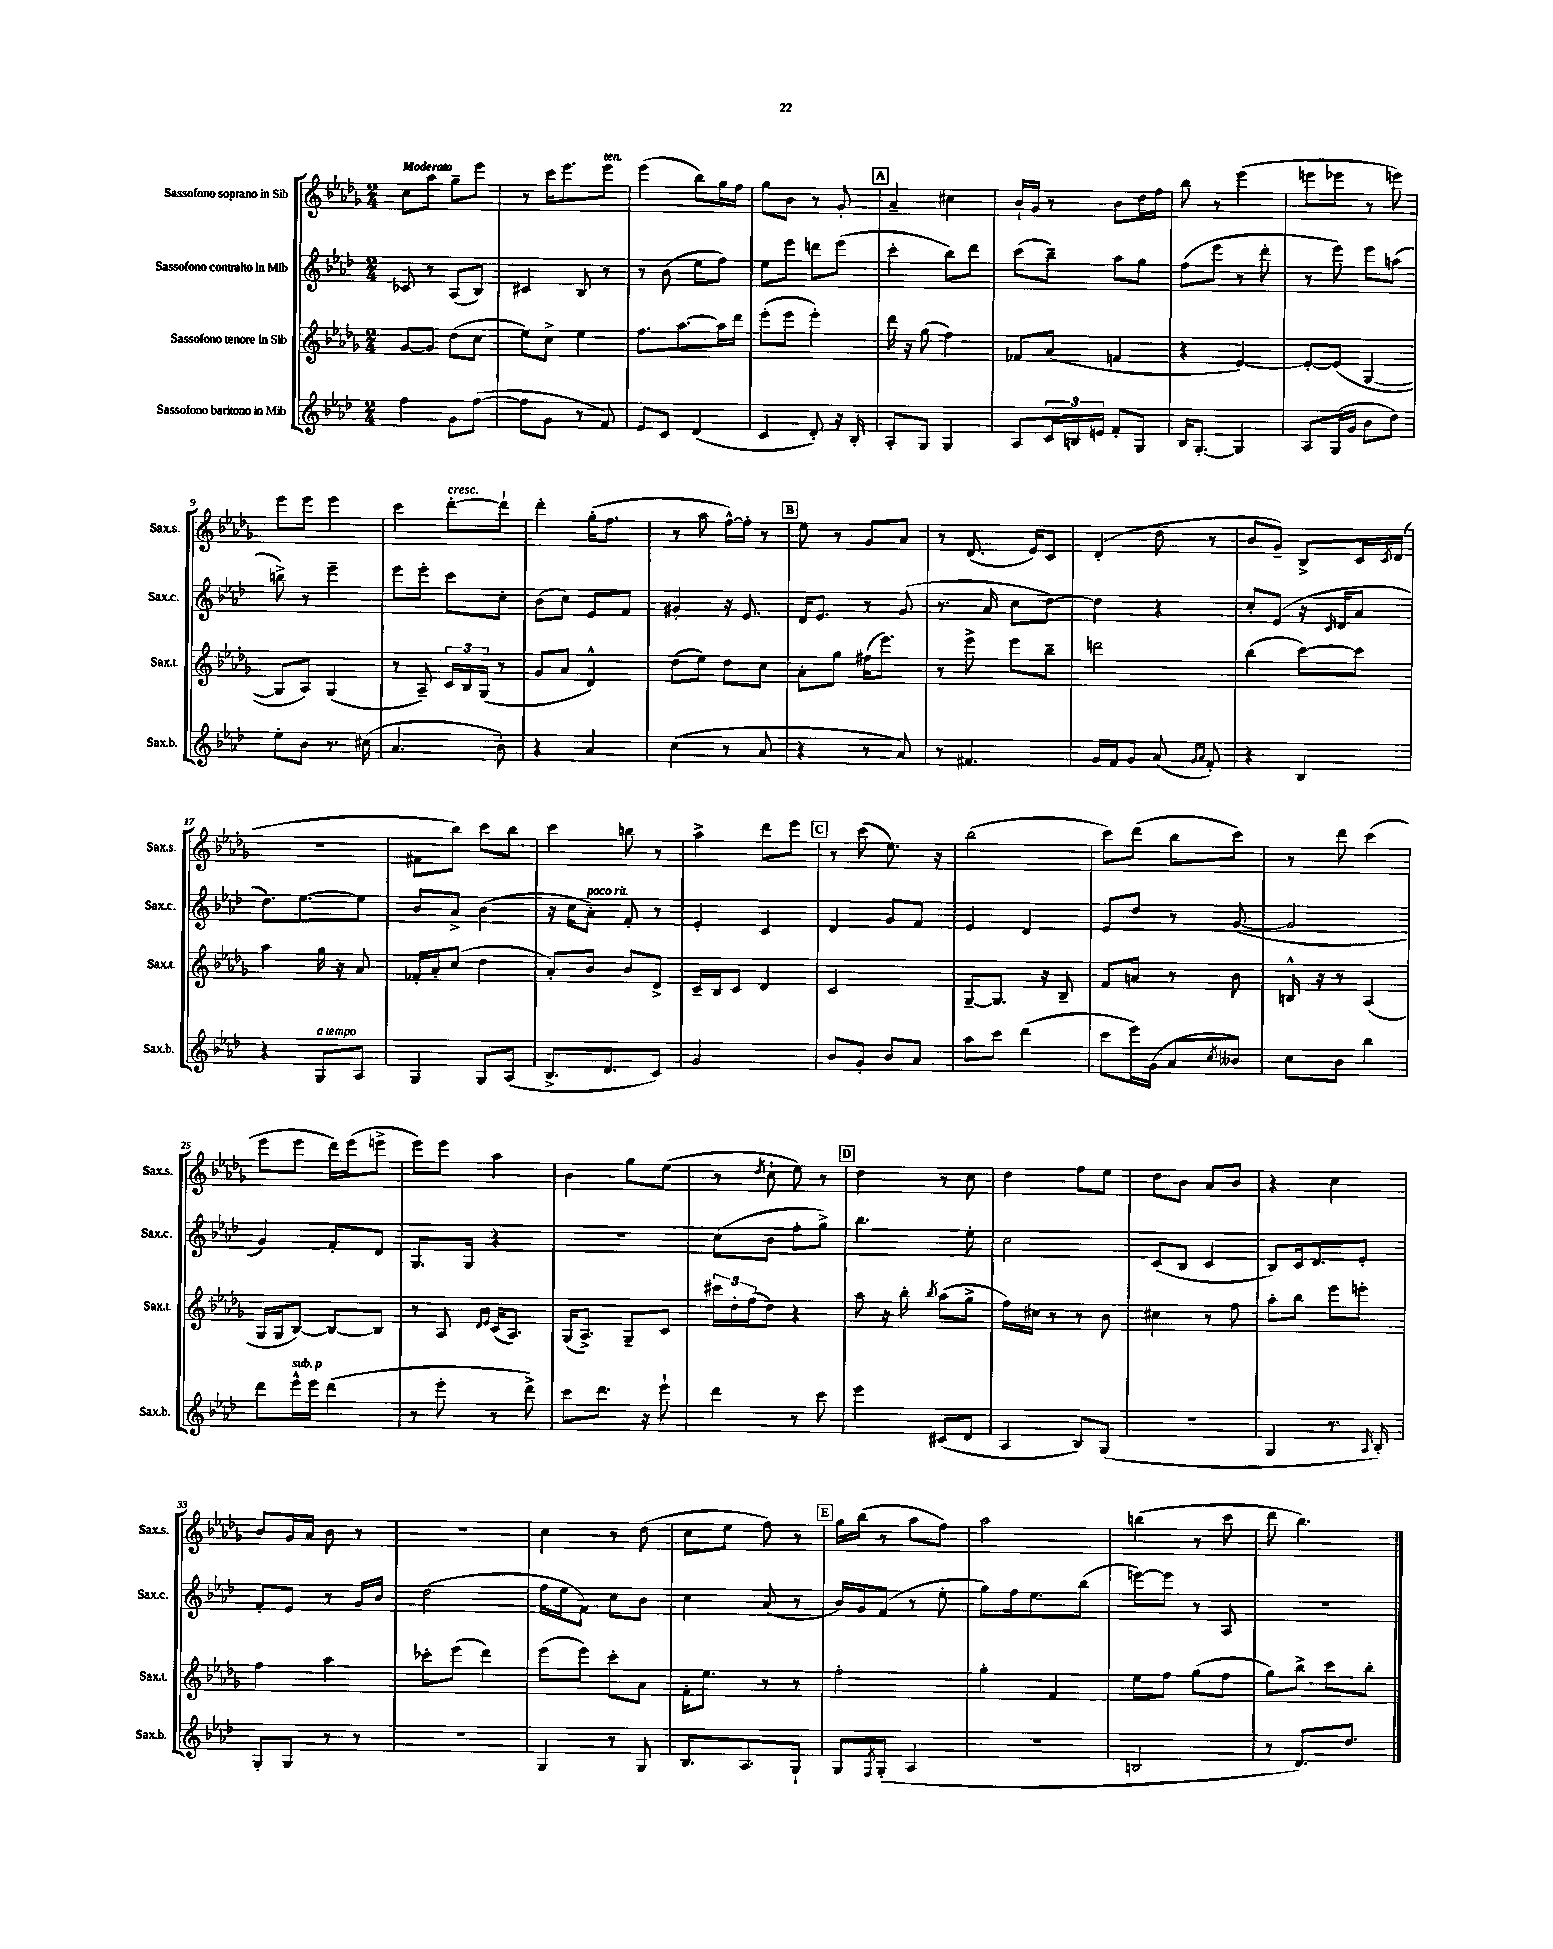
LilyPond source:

<<
\new StaffGroup <<
\new Staff = "s0" \with { instrumentName = "Sassofono soprano in Sib" shortInstrumentName = "Sax.s." } {
    \clef treble \key des \major \numericTimeSignature \time 2/4 \tempo "Moderato"
    c''8 aes''8 ges''8-- ees'''8 |
    r8 c'''16 ees'''8. ees'''8^\markup { \italic "ten." } |
    ees'''4( bes''8) ges''16 f''16 |
    ges''8 bes'8 r8 ges'8-. |
    \mark \markup { \box "A" } aes'4-- cis''4 |
    bes'16-! ges'16 r8 bes'8 des''16 f''16 |
    bes''8 r8 ees'''4( |
    e'''8 ees'''8 r8 e'''8) |
    ees'''8 ees'''8 ees'''4 |
    c'''4 des'''8~-.^\markup { \italic "cresc." } des'''8-! |
    des'''4-. ges''16-.( f''8. |
    r8 aes''8 f''16~-^) f''16-. r8 |
    \mark \markup { \box "B" } ees''8 r8 ges'8 aes'8 |
    r8 des'8.( ees'16) c'8 |
    des'4-.( des''8 r8 |
    bes'8 ges'8--) bes8-> c'16 \acciaccatura { c'8 } des'16( |
    R2 |
    fis'8 bes''8) c'''8 bes''8 |
    c'''4 b''8 r8 |
    aes''4-> des'''8 ees'''8 |
    \mark \markup { \box "C" } r8 c'''8( ees''8.) r16 |
    bes''2( |
    c'''8) des'''8( bes''8 c'''8) |
    r8 des'''8 c'''4( |
    ees'''8 ees'''8 des'''16) ees'''16( e'''8-> |
    ees'''8) ees'''8 aes''4 |
    bes'4 ges''8 ees''8( |
    r8 \acciaccatura { des''8 } c''8-! ees''8) r8 |
    \mark \markup { \box "D" } des''4 r8 c''8 |
    des''4 f''8 ees''8 |
    des''8 bes'8 aes'8 bes'8 |
    r4 c''4 |
    bes'8 ges'16 aes'16 bes'8 r8 |
    R2 |
    c''4 r8 des''8( |
    c''8 ees''8 f''8) r8 |
    \mark \markup { \box "E" } ges''16 bes''16( r8 aes''8 f''8) |
    aes''2 |
    b''4( r8 c'''8 |
    des'''8 bes''4.) \bar "|." |
}
\new Staff = "s1" \with { instrumentName = "Sassofono contralto in Mib" shortInstrumentName = "Sax.c." } {
    \clef treble \key aes \major \numericTimeSignature \time 2/4
    ces'8 r8 aes8( bes8) |
    cis'4 bes8 r8 |
    r8 bes'8( ees''8 f''8) |
    ees''8 ees'''8 d'''8 ees'''8( |
    \mark \markup { \box "A" } c'''4-. bes''8) des'''8 |
    c'''8( bes''8--) aes''8 g''8 |
    f''8( ees'''8 r8 des'''8-. |
    r8 ees'''8) ees'''8 a''8( |
    b''8->) r8 ees'''4-- |
    ees'''8 ees'''8-. c'''8 c''8-. |
    bes'8( c''8) ees'8 f'8 |
    gis'4-. r16 ees'8. |
    \mark \markup { \box "B" } des'16 ees'8. r8 g'8( |
    r8. aes'16 c''8 des''8~) |
    des''4 r4 |
    c''8-. ees'8( r16 \grace { c'16 } des'16 aes'8 |
    des''8.) ees''8.~ ees''8 |
    bes'8 aes'8-> bes'4( |
    r16 c''16 aes'8-.^\markup { \italic "poco rit." }) f'8-. r8 |
    ees'4-. c'4 |
    \mark \markup { \box "C" } des'4 g'8 f'8 |
    ees'4 des'4 |
    ees'8 des''8 r8 g'8~( |
    g'2 |
    g'4) f'8-. des'8 |
    g8. g16 r4 |
    r2 |
    c''8( bes'8 f''8-. g''8->) |
    \mark \markup { \box "D" } bes''4. ees''8-. |
    c''2 |
    c'8( bes8 c'4 |
    bes8) c'16 des'8. ees'8-. |
    f'8-. ees'8 r8 g'16 bes'16 |
    des''2( |
    f''16 ees''16 f'8) c''8 bes'8 |
    c''4 aes'8( r8 |
    \mark \markup { \box "E" } bes'16) g'16 f'8( r8 ees''8-. |
    g''8) f''16 ees''8. bes''8( |
    e'''8~) e'''8 r8 aes8 |
    r2 \bar "|." |
}
\new Staff = "s2" \with { instrumentName = "Sassofono tenore in Sib" shortInstrumentName = "Sax.t." } {
    \clef treble \key des \major \numericTimeSignature \time 2/4
    ges'8~ ges'8 des''8( c''8 |
    ees''8) c''8-> ees''4 |
    f''8. aes''8.~ aes''16 des'''16 |
    ees'''8-.( ees'''8 ees'''4-.) |
    \mark \markup { \box "A" } des'''16 r16 ges''8( f''4) |
    fes'8 aes'8( f'4 |
    r4 ees'4~) |
    ees'8~-. ees'8( ges4~ |
    ges8 aes8) ges4( |
    r8 aes8--) \tuplet 3/2 { c'16 bes16 ges16( } r8 |
    ges'8 aes'8 des'4-^) |
    des''8( ees''8) des''8 c''8 |
    \mark \markup { \box "B" } aes'8-. ges''8 fis''16( ees'''8.) |
    r8 ees'''8-> ees'''8 bes''8-- |
    d'''2 |
    bes''4( c'''8~) c'''8 |
    aes''4 ges''16 r16 aes'8 |
    fes'16-. aes'16-. c''8( des''4 |
    aes'8-.) bes'8 bes'8 des'8-> |
    c'16-- bes16 c'8 des'4 |
    \mark \markup { \box "C" } c'2 |
    ges8~-- ges8. r16 bes8-- |
    f'8 a'8 r8 bes'8 |
    b16-^ r16 r8 aes4( |
    ges16 ges16 bes8~) bes8~ bes8 |
    r8 aes8 \grace { des'16 ees'16 } c'16( aes8.) |
    ges16( aes8.->) ges8-- c'8 |
    \tuplet 3/2 { cis'''16 des''16-. f''16( } des''8) r4 |
    \mark \markup { \box "D" } aes''8 r16 bes''16-. \acciaccatura { bes''8 } aes''8( ges''8-> |
    f''16) cis''16 r8 r8 bes'8 |
    cis''4 r8 f''8 |
    aes''8-. bes''8 ees'''8 e'''8-. |
    f''4 aes''4 |
    ces'''8-. ees'''8( des'''4) |
    ees'''8( ees'''8) c'''8-. aes'8 |
    f'16-. ees''8. r8 r8 |
    \mark \markup { \box "E" } f''2-. |
    ges''4-. f'4 |
    ees''8 f''8 ges''8( f''8 |
    ges''8) bes''8-> c'''8 bes''8-. \bar "|." |
}
\new Staff = "s3" \with { instrumentName = "Sassofono baritono in Mib" shortInstrumentName = "Sax.b." } {
    \clef treble \key aes \major \numericTimeSignature \time 2/4
    f''4 g'8 f''8~( |
    f''8 g'8 r8 f'8) |
    ees'8 c'8 des'4( |
    c'4 des'8-.) r16 bes16-. |
    \mark \markup { \box "A" } aes8-. g8 g4 |
    aes8 \tuplet 3/2 { c'16 b16 e'16 } f'8-. g8 |
    bes16 g8.~-. g4 |
    aes8 g16( g'16 bes'8 des''8) |
    ees''8-. bes'8 r8. cis''16( |
    aes'4. bes'8-.) |
    r4 aes'4 |
    c''4( r8 aes'8 |
    \mark \markup { \box "B" } r4 r8 aes'8) |
    r8 fis'4. |
    g'16 f'16 g'8 aes'8( \grace { g'16 aes'16 } f'8-.) |
    r4 bes4 |
    r4 g8^\markup { \italic "a tempo" } aes8 |
    g4 g8 aes8( |
    bes8.-> des'8. c'8) |
    g'2 |
    \mark \markup { \box "C" } bes'8 g'8-. bes'8 aes'8 |
    aes''8 c'''8 des'''4( |
    c'''8 ees'''16) g'16( aes'8 \acciaccatura { c''8 } beses'8) |
    c''8 bes'8 bes''4 |
    des'''8 ees'''16-^^\markup { \italic "sub. p" } ees'''16 des'''4( |
    r8 ees'''8-. r8 des'''8->) |
    c'''8 des'''8. r16 ees'''8-! |
    des'''4 r8 c'''8 |
    \mark \markup { \box "D" } ees'''4 cis'8( des'8 |
    aes4 bes8) g8( |
    R2 |
    g4 r8. \grace { aes16 } bes16-.) |
    g8-. g8 r8 r8 |
    R2 |
    g4 r8 g8 |
    bes8. aes8. g8-! |
    \mark \markup { \box "E" } g8 \acciaccatura { f8 } g8-.( aes4 |
    r2 |
    b2 |
    r8 des'8.) des''8. \bar "|." |
}
>>
>>
